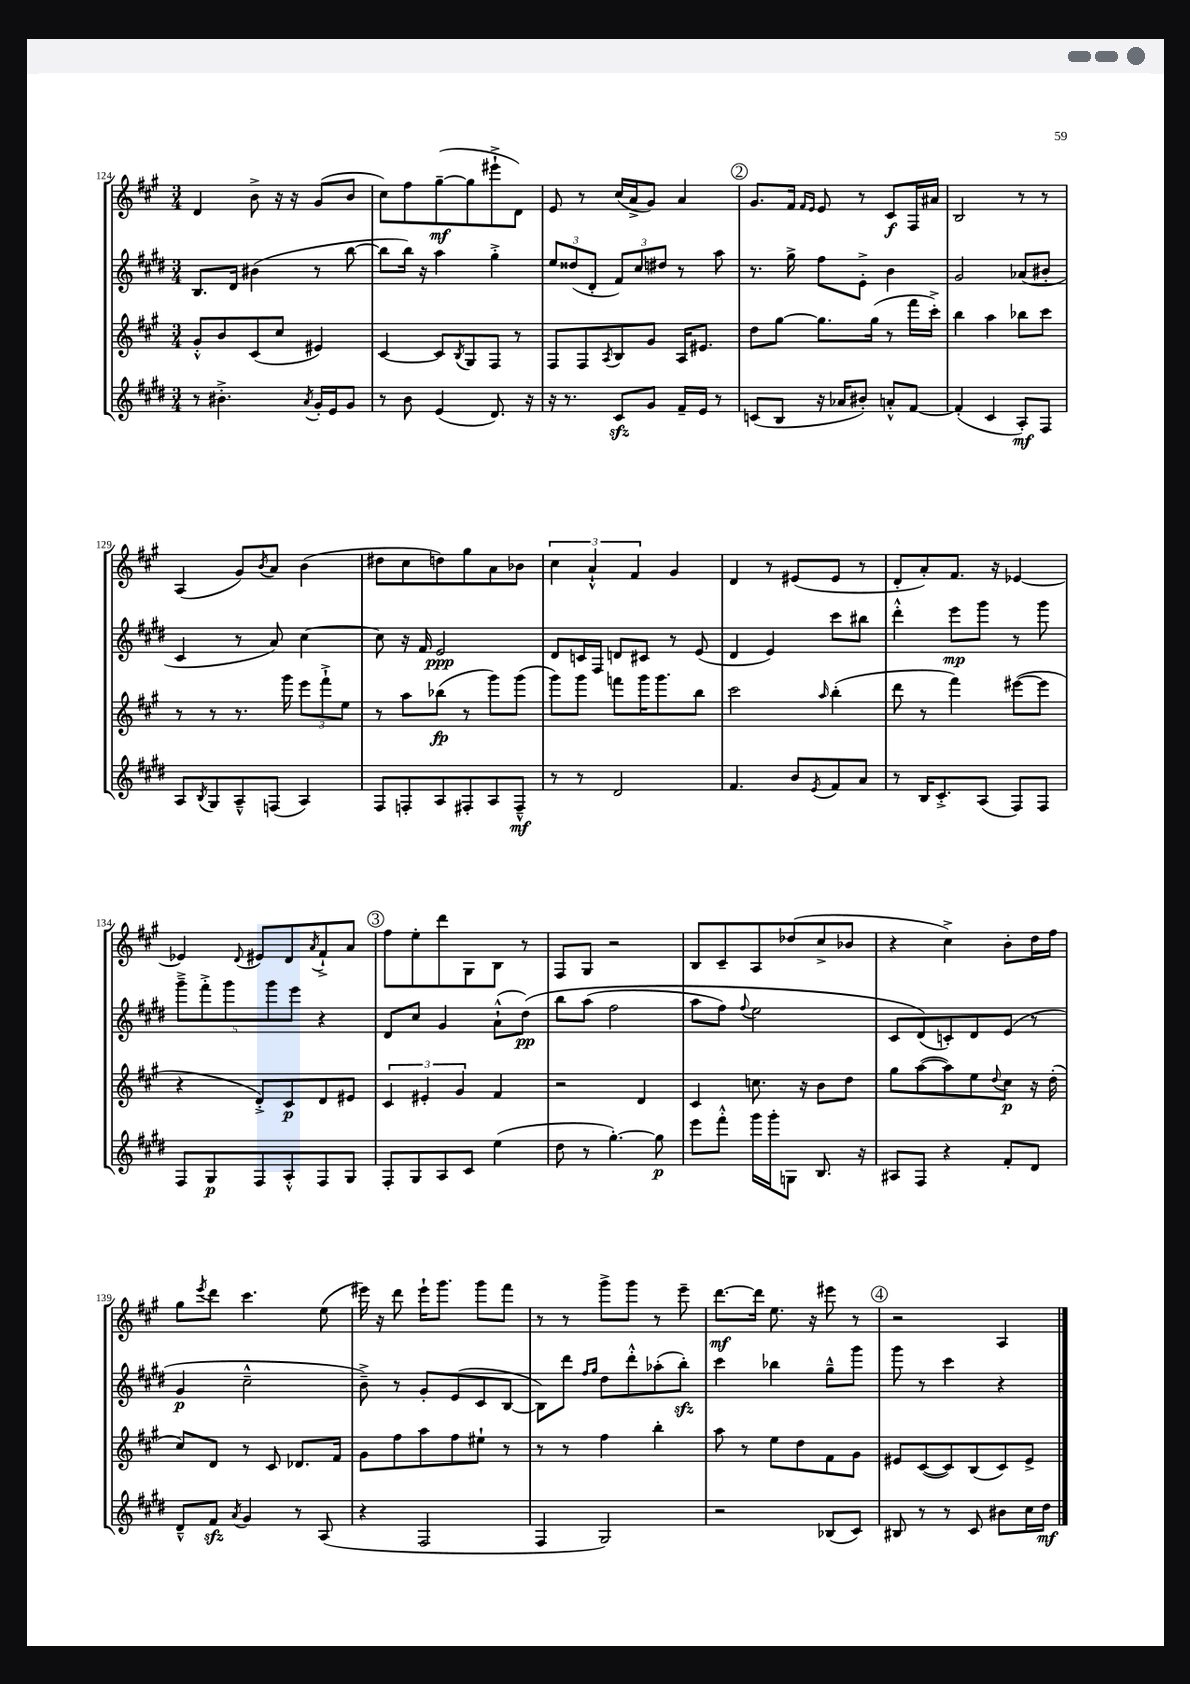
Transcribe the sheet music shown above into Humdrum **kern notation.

**kern	**kern	**kern	**kern
*staff4	*staff3	*staff2	*staff1
*clefG2	*clefG2	*clefG2	*clefG2
*k[f#c#g#d#]	*k[f#c#g#]	*k[f#c#g#d#]	*k[f#c#g#]
*M3/4	*M3/4	*M3/4	*M3/4
8r	8g#'^^/L	8.B/L	4d/
4.b#'^\	8b/	.	.
.	.	16d#/Jk	.
.	(8c#/	(4b#\	8b^\
.	8cc#/J	.	16r
.	.	.	16r
8qa/	.	.	.
16g#'/LL	4e#/)	8r	(8g#/L
16e/J	.	.	.
8g#/J	.	[8bb\	8b/J
=	=	=	=
8r	[4c#/	8bb\]L	8cc#\L)
8b\	.	16bb\Jk)	8ff#\
.	.	16r	.
(4e/	8c#/]L	4aa\	([8gg#~\
.	8qB/	.	.
.	8G#/	.	8gg#\]
8.d#/)	8F#/J	4gg#'^\	8eee#`^\
.	8r	.	8d\J)
16r	.	.	.
=	=	=	=
16r	8F#/L	12ee/L	8e/
8.r	.	.	.
.	.	(12dd##/	.
.	8F#/	.	8r
.	.	12d#'/J	.
.	8qA/	.	.
8c#/L	8B/	12f#/L)	(16cc#/LL
.	.	.	16a^/J
.	.	12cc#/	.
8g#/J	8g#/J	.	8g#/J)
.	.	12dd#/J	.
16f#~/LL	16A/LK	8r	4a/
16e/JJ	8.e#/J	.	.
8r	.	8aa\	.
=	=	=	=
(8c/L	8dd\L	8.r	8.g#/L
8B/J	[8gg#\J	.	.
.	.	16gg#^\	16f#/Jk
.	.	.	16qqf#/LL
.	.	.	16qqe/JJ
16r	8.gg#\]L	8ff#\L	8e/
16a-/LK	.	.	.
8b#'/J)	.	8e'^\J	8r
.	(16gg#\Jk	.	.
8a'^^/L	8r	4b\	8c#/L
[8f#/J	16fff#\LL	.	16F#/L
.	16ccc#'^\JJ)	.	16a#/JJ
=	=	=	=
(4f#'/]	4bb\	2g#/	2B/
4c#/	4aa\	.	.
8A'/L)	8bb-\L	(8a-/L	8r
8F#/J	8ccc#\J	8b#'/J	8r
=	=	=	=
8A/L	8r	4c#/	(4A/
8qB/	.	.	.
8G#/	8r	.	.
8A~^^/	8.r	8r	8g#/L)
.	.	.	8qb/
(8F/J	.	8a/)	8a/J
.	16ggg#\	.	.
4A/)	12eee\L	[4cc#\	(4b\
.	12fff#`^\	.	.
.	12ee\J	.	.
=	=	=	=
8F#/L	8r	8cc#\]	8dd#\L
8F'/	8aa\L	16r	8cc#\
.	.	16f#/	.
8A/	(8bb-\J	2e/	8dd\)
8F#'/	8r	.	8gg#\
8A/	8ggg#\L)	.	8a\
8F#~^^/J	(8ggg#\J	.	8b-\J
=	=	=	=
8r	8ggg#\L)	8d#/L	6cc#\
8r	8ggg#\J	16c/L	.
.	.	.	6a`^^/
.	.	16F#/JJ	.
2d#/	8fff\L	8d/L	.
.	.	.	6f#/
.	16ggg#\K	8c#/J	.
.	8.ggg#\	.	.
.	.	8r	4g#/
.	8bb\J	(8e/	.
=	=	=	=
4.f#/	2ccc#\	4d#/	4d/
.	.	4e/)	8r
8b/L	.	.	(8e#/L
8qe/	16qqaa/	.	.
8f#/	(4bb'\	8ccc#\L	8e#/J
8a/J	.	8bb#\J	8r
=	=	=	=
8r	8ddd\	4ddd#'^^\	8d'/L
16B/LK	8r	.	8a'/)
8.c#'^/	.	.	.
.	4fff#\)	8eee\L	8.f#/J
(8A/J	.	8ggg#\J	.
.	.	.	16r
8F#/L)	([8eee#\L	8r	[4e-/
8F#/J	8eee#\]J	8ggg#\	.
=	=	=	=
8F#/L	4r	10ggg#~^\L	4e-/]
.	.	10fff#'^\	.
8G#/	.	.	.
.	.	10ggg#\	.
.	.	.	8qqd/
8F#/	8d'^/L)	.	8e#/L
.	.	10ggg#\	.
8A'^^/	8c#/	.	8d/
.	.	10eee\J	.
.	.	.	8qa/
8F#/	8d/	4r	8f#`^/
8G#/J	8e#/J	.	8a/J
=	=	=	=
8F#'/L	6c#/	8d#/L	8ff#\L
8G#/	.	8cc#/J	8ee'\
.	6e#'/	.	.
8A/	.	4g#/	8ddd\
.	6g#/	.	.
8c#/J	.	.	8G#\
(4ee\	4f#/	(8a`^^\L	8B\J
.	.	&(8dd#\J)	8r
=	=	=	=
8dd#\	2r	8bb\L	8F#/L
8r	.	(8aa\J	8G#/J
[4.gg#'\)	.	2ff#\	2r
.	4d/	.	.
8gg#\]	.	.	.
=	=	=	=
8eee\L	4c#/	8aa\L	8B/L
8fff#'^^\J	.	8ff#\J)	8c#~/
.	.	8qqff#/	.
16ggg#\LL	8.cc\	2ee\	8A/
16ggg#'\J	.	.	.
8G\J	.	.	(8dd-/
.	16r	.	.
8.B/	8b\L	.	8cc#^/
.	8dd\J	.	8b-/J
16r	.	.	.
=	=	=	=
8A#/L	8gg#\L	8c#/L	4r
8F#/J	([8aa\	(8d#/&)	.
4r	8aa\])	8c'/)	4cc#^\)
.	8ee\	8d#/	.
.	8qqdd/	.	.
8f#'/L	8cc#\J	(8e/J	8b'\L
8d#/J	16r	8r	16dd\L
.	(16dd'\	.	16ff#\JJ
=	=	=	=
8d#~^^/L	8cc#/L)	4g#/	8gg#\L
.	.	.	8qeee/
8f#/J	8d/J	.	8ddd\J
8qa/	.	.	.
4g#/	8r	2cc#~^^\	4.ccc#\
.	8c#/	.	.
8r	8.d-/L	.	.
(8A/	.	.	(8ee\
.	16f#/Jk	.	.
=	=	=	=
4r	8g#\L	8b~^\)	16eee#\)
.	.	.	16r
.	8ff#\	8r	8ddd\
2F#/	8aa\	8g#'/L	16eee#`\LK
.	.	.	8.ggg#\J
.	8ff#\	(8e/	.
.	8ee#`\J	8c#/	8ggg#\L
.	8r	[8B/J	8fff#\J
=	=	=	=
4F#/	8r	8B\]L)	8r
.	8r	8ddd#\J	8r
.	.	16qqff#/LL	.
.	.	16qqgg#/JJ	.
2G#/)	4ff#\	8dd#\L	8ggg#^\L
.	.	8ddd#'^^\	8ggg#\J
.	4bb'\	(8aa-'\	8r
.	.	8bb'\J)	8eee~\
=	=	=	=
2r	8aa\	4ccc#\	[8.ddd\L
.	8r	.	.
.	.	.	16ddd\]Jk
.	8ee\L	4bb-\	8.ee\
.	8dd\	.	.
.	.	.	16r
(8B-/L	8f#\	8gg#~^^\L	8eee#\
8c#/J)	8g#\J	8ggg#\J	8r
=	=	=	=
8B#/	8e#/L	8ggg#\	2r
8r	([8c#/	8r	.
8r	8c#/])	4ccc#\	.
8c#/	(8B/	.	.
8b#\L	8c#/)	4r	4A/
16cc#\L	8e#^/J	.	.
16dd#\JJ	.	.	.
==	==	==	==
*-	*-	*-	*-
